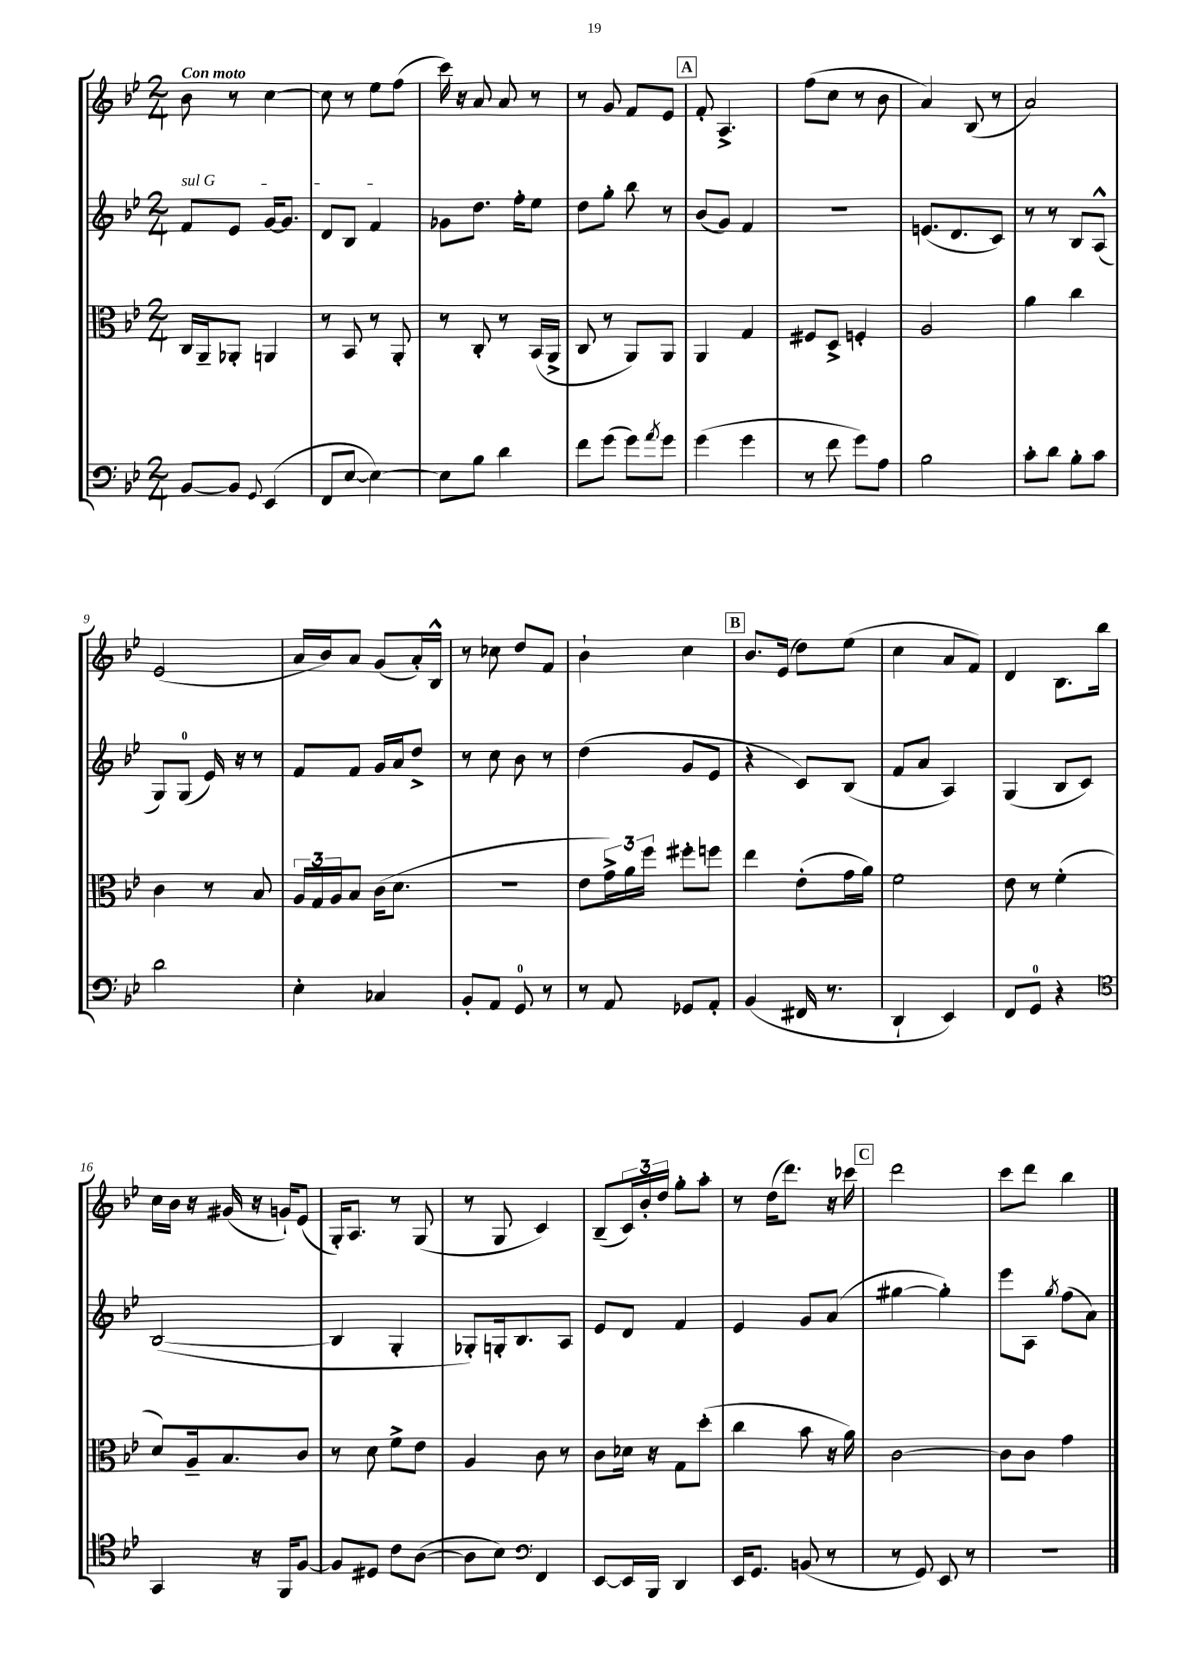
<<
\new StaffGroup <<
\new Staff = "s0" {
    \clef treble \key bes \major \numericTimeSignature \time 2/4 \tempo "Con moto"
    bes'8 r8 c''4~ |
    c''8 r8 ees''8 f''8( |
    c'''16) r16 a'8 a'8 r8 |
    r8 g'8 f'8 ees'8 |
    \mark \markup { \box "A" } f'8-. a4.-> |
    f''8( c''8 r8 bes'8 |
    a'4) bes8( r8 |
    a'2) |
    ees'2( |
    a'16 bes'16) a'8 g'8( a'16-.) bes16-^ |
    r8 ces''8 d''8 f'8 |
    bes'4-! c''4 |
    \mark \markup { \box "B" } bes'8. ees'16( d''8) ees''8( |
    c''4 a'8 f'8) |
    d'4 bes8. bes''16 |
    c''16 bes'16 r16 gis'16( r16 g'16-!) ees'8( |
    g16-.) a8. r8 g8( |
    r8 g8 c'4) |
    bes8--( \tuplet 3/2 { c'16) bes'16-. d''16 } g''8-. a''8-. |
    r8 d''16( d'''8.) r16 ces'''16 |
    \mark \markup { \box "C" } d'''2 |
    c'''8 d'''8 bes''4 \bar "|." |
}
\new Staff = "s1" {
    \clef treble \key bes \major \numericTimeSignature \time 2/4
    \once \override TextSpanner.bound-details.left.text = \markup { \italic "sul G" } f'8\startTextSpan ees'8 g'16~ g'8. |
    d'8 bes8 f'4\stopTextSpan |
    ges'8 d''8. f''16-. ees''8 |
    d''8 g''8-. bes''8 r8 |
    \mark \markup { \box "A" } bes'8( g'8) f'4 |
    r2 |
    e'8.( d'8. c'8) |
    r8 r8 bes8 a8-^( |
    g8) g8-0( ees'16) r16 r8 |
    f'8 f'8 g'16 a'16 d''8-> |
    r8 c''8 bes'8 r8 |
    d''4( g'8 ees'8 |
    \mark \markup { \box "B" } r4 c'8) bes8( |
    f'8 a'8 a4) |
    g4( bes8 c'8) |
    bes2~( |
    bes4 g4-. |
    ges8-.) g16-. bes8. a8 |
    ees'8 d'8 f'4 |
    ees'4 g'8 a'8( |
    \mark \markup { \box "C" } gis''4~ gis''4-.) |
    ees'''8 a8 \acciaccatura { g''8 } f''8( a'8) \bar "|." |
}
\new Staff = "s2" {
    \clef alto \key bes \major \numericTimeSignature \time 2/4
    c16 a,16-- aes,8-. a,4 |
    r8 bes,8 r8 a,8-. |
    r8 c8-. r8 bes,16( a,16-> |
    c8 r8 a,8) a,8 |
    \mark \markup { \box "A" } a,4 g4 |
    fis8 d8-> f4-. |
    a2 |
    a'4 c''4 |
    c'4 r8 bes8 |
    \tuplet 3/2 { a16 g16 a16 } bes8 c'16( d'8. |
    r2 |
    ees'8 \tuplet 3/2 { g'16->) a'16 f''16 } fis''8-. f''8 |
    \mark \markup { \box "B" } ees''4 ees'8-.( g'16 a'16) |
    f'2 |
    ees'8 r8 f'4-.( |
    d'8) a16-- bes8. c'8 |
    r8 d'8 f'8-> ees'8 |
    a4 c'8 r8 |
    c'8 des'16 r16 g8 d''8-.( |
    c''4 bes'8 r16 a'16) |
    \mark \markup { \box "C" } c'2~ |
    c'8 c'8 g'4 \bar "|." |
}
\new Staff = "s3" {
    \clef bass \key bes \major \numericTimeSignature \time 2/4
    bes,8~ bes,8 \appoggiatura { g,8 } ees,4( |
    f,8 ees8~ ees4~) |
    ees8 bes8 d'4 |
    f'8 g'8( g'8) \acciaccatura { a'8 } g'8 |
    \mark \markup { \box "A" } g'4( g'4 |
    r8 f'8 g'8) a8 |
    bes2 |
    c'8-. d'8 bes8-. c'8 |
    d'2 |
    ees4-. ces4 |
    bes,8-. a,8 g,8-0 r8 |
    r8 a,8 ges,8 a,8-. |
    \mark \markup { \box "B" } bes,4( fis,16 r8. |
    d,4-! ees,4) |
    f,8 g,8-0 r4 |
    \clef tenor g,4 r16 f,16 f8~ |
    f8 dis8 c'8 a8~( |
    a8 bes8) \clef bass f,4 |
    ees,8~ ees,16 bes,,16 d,4 |
    ees,16 g,8. b,8( r8 |
    \mark \markup { \box "C" } r8 g,8) ees,8 r8 |
    r2 \bar "|." |
}
>>
>>
